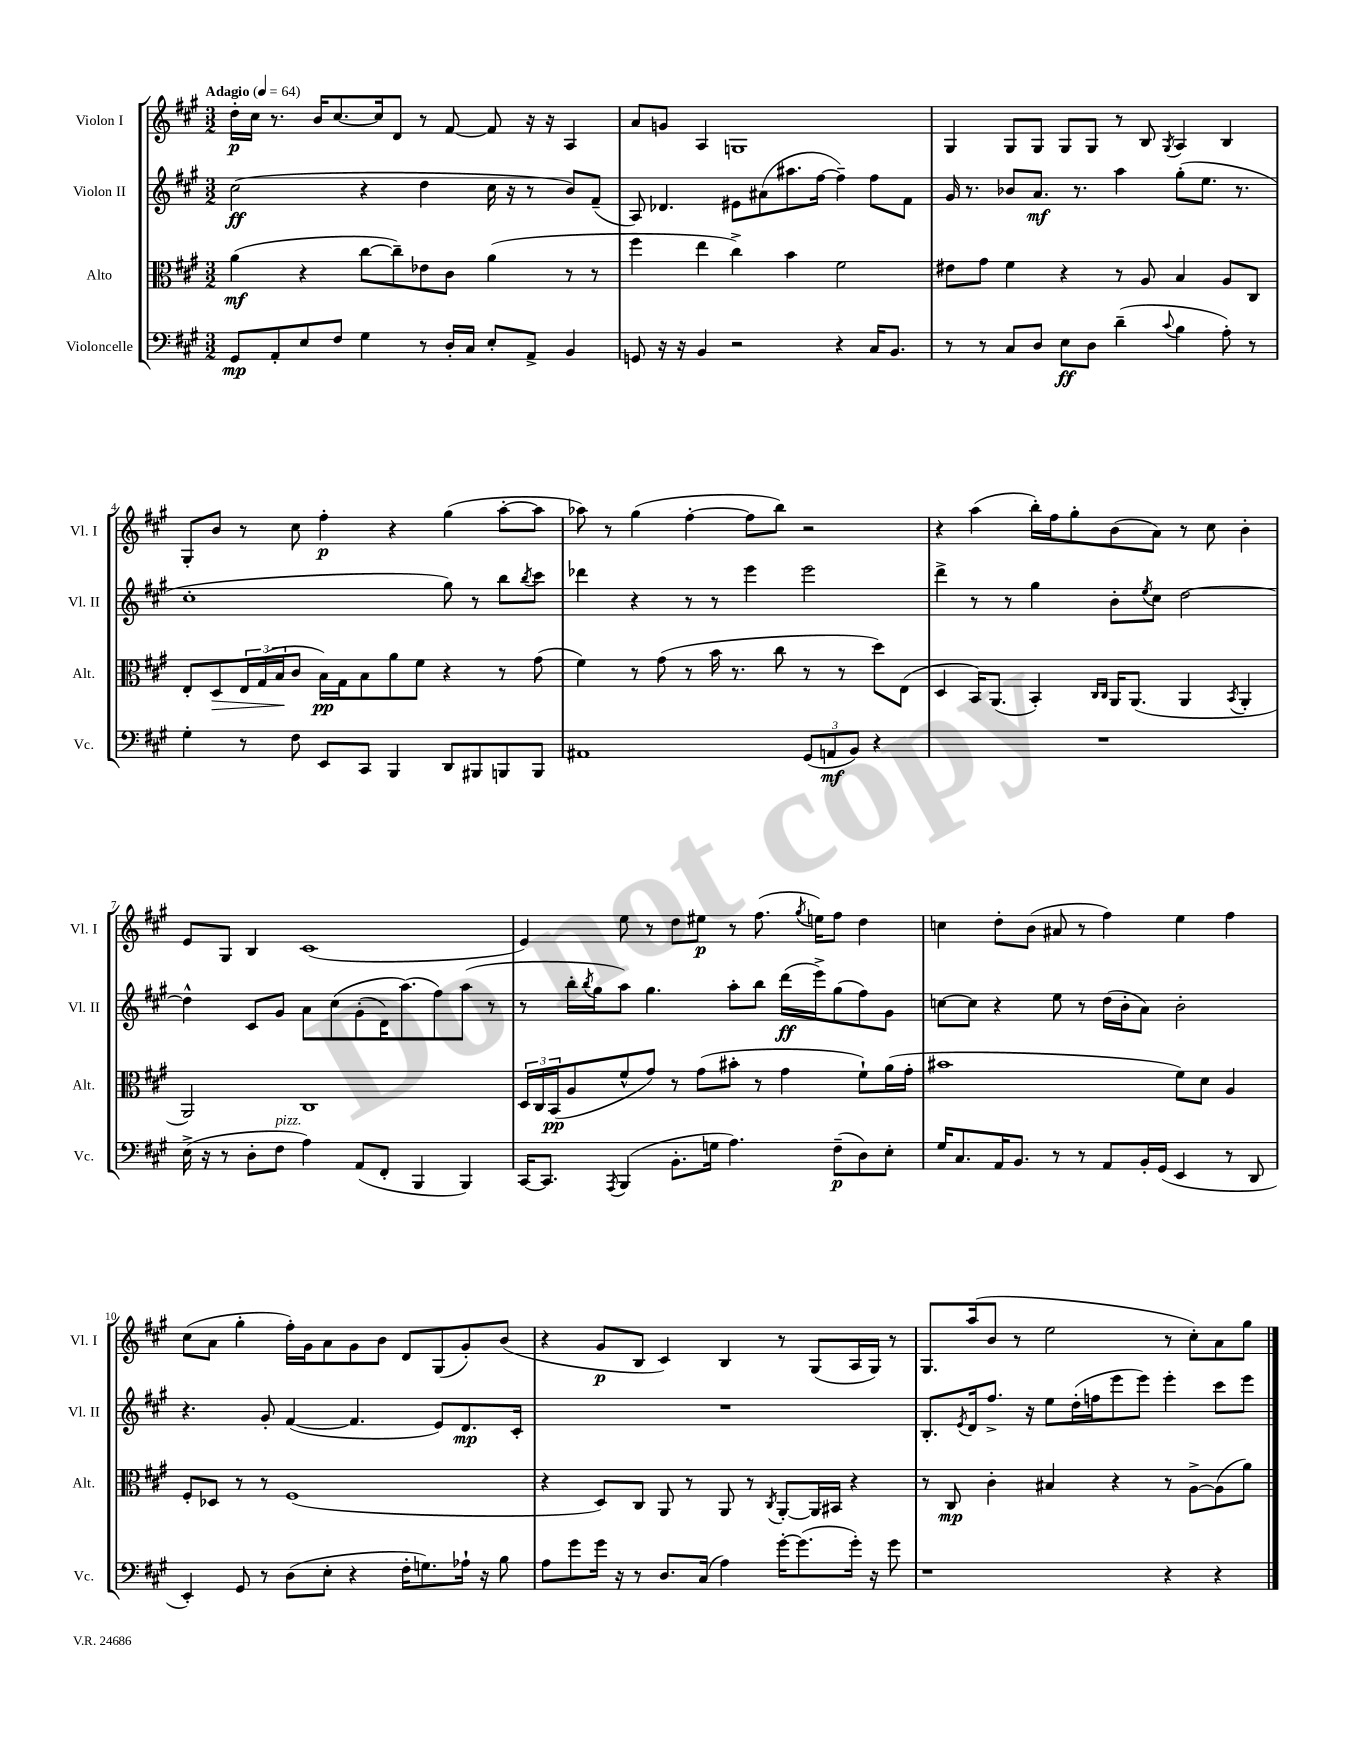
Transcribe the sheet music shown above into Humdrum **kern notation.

**kern	**dynam	**kern	**dynam	**kern	**dynam	**kern	**dynam
*part4	*part4	*part3	*part3	*part2	*part2	*part1	*part1
*staff4	*staff4	*staff3	*staff3	*staff2	*staff2	*staff1	*staff1
*I"Violoncelle	*	*I"Alto	*	*I"Violon II	*	*I"Violon I	*
*I'Vc.	*	*I'Alt.	*	*I'Vl. II	*	*I'Vl. I	*
*clefF4	*	*clefC3	*	*clefG2	*	*clefG2	*
*k[f#c#g#]	*	*k[f#c#g#]	*	*k[f#c#g#]	*	*k[f#c#g#]	*
*M3/2	*	*M3/2	*	*M3/2	*	*M3/2	*
*MM64	*	*MM64	*	*MM64	*	*MM64	*
=1	=1	=1	=1	=1	=1	=1	=1
!	!	!	!	!	!	!LO:TX:a:B:t=Adagio	!
8GG#/L	mp	(4a\	mf	(2cc#\	ff	16dd'\LL	p
.	.	.	.	.	.	16cc#\JJ	.
8AA'/	.	.	.	.	.	8.r	.
8E/	.	4r	.	.	.	.	.
.	.	.	.	.	.	16b/KL	.
8F#/J	.	.	.	.	.	[8.cc#/	.
4G#\	.	[8cc#\L	.	4r	.	.	.
.	.	.	.	.	.	16cc#/k]	.
.	.	8cc#~\])	.	.	.	8d/J	.
8r	.	8e-X\	.	4dd\	.	8r	.
16D'/LL	.	8c#\J	.	.	.	[8f#/	.
16C#/JJ	.	.	.	.	.	.	.
8E'/L	.	(4a\	.	16cc#\	.	8f#/]	.
.	.	.	.	16r	.	.	.
8AA^/J	.	.	.	8r	.	16r	.
.	.	.	.	.	.	16r	.
4BB/	.	8r	.	8b/L)	.	4A/	.
.	.	8r	.	(8f#~/J	.	.	.
=2	=2	=2	=2	=2	=2	=2	=2
8GGn/	.	4ff#\	.	8A/)	.	8a/L	.
16r	.	.	.	4.d-X/	.	8gn/J	.
16r	.	.	.	.	.	.	.
4BB/	.	4ee\	.	.	.	4A/	.
2r	.	4cc#^\)	.	8e#X\L	.	1Gn	.
.	.	.	.	(8a#X\	.	.	.
.	.	4b\	.	8.aa#X\	.	.	.
.	.	.	.	[16ff#\Jk	.	.	.
4r	.	2f#\	.	4ff#~\])	.	.	.
16C#/KL	.	.	.	8ff#\L	.	.	.
8.BB/J	.	.	.	.	.	.	.
.	.	.	.	8f#\J	.	.	.
=3	=3	=3	=3	=3	=3	=3	=3
8r	.	8e#X\L	.	16g#/	.	4G#/	.
.	.	.	.	8.r	.	.	.
8r	.	8g#\J	.	.	.	.	.
8C#/L	.	4f#\	.	8b-X/L	.	8G#/L	.
8D/J	.	.	.	8.a/J	mf	8G#/J	.
8E\L	ff	4r	.	.	.	8G#/L	.
.	.	.	.	8.r	.	.	.
8D\J	.	.	.	.	.	8G#/J	.
(4d~\	.	8r	.	4aa\	.	8r	.
.	.	8A/	.	.	.	8B/	.
8qqc#/	.	.	.	.	.	8qG#/	.
4B\	.	4B/	.	(8gg#'\L	.	4A/	.
.	.	.	.	8.ee\J	.	.	.
8A'\)	.	8A/L	.	.	.	4B/	.
.	.	.	.	8.r	.	.	.
8r	.	8C#/J	.	.	.	.	.
!!LO:LB:g=z
=4	=4	=4	=4	=4	=4	=4	=4
4G#'\	.	8E'/L	.	1cc#'	.	8G#'/L	.
!	!	!	!LO:HP:b	!	!	!	!
.	.	8D/	>	.	.	8b/J	.
8r	.	24E/L	.	.	.	8r	.
.	.	(24G#/	.	.	.	.	.
.	.	24B/J	.	.	.	.	.
8F#\	.	8c#/J	]	.	.	8cc#\	.
8EE/L	.	16B\LL)	pp	.	.	4ff#'\	p
.	.	16G#\J	.	.	.	.	.
8CC#/J	.	8B\	.	.	.	.	.
4BBB/	.	8a\	.	.	.	4r	.
.	.	8f#\J	.	.	.	.	.
8DD/L	.	4r	.	8gg#\)	.	(4gg#\	.
8BBB#X/	.	.	.	8r	.	.	.
8BBBn/	.	8r	.	8bb\L	.	[8aa'\L	.
.	.	.	.	8qbb/	.	.	.
8BBB/J	.	(8g#\	.	8ccc#\J	.	8aa\J]	.
=5	=5	=5	=5	=5	=5	=5	=5
1AA#X	.	4f#\)	.	4ddd-X\	.	8aa-X\)	.
.	.	.	.	.	.	8r	.
.	.	8r	.	4r	.	(4gg#\	.
.	.	(8g#\	.	.	.	.	.
.	.	8r	.	8r	.	[4ff#'\	.
.	.	16b\	.	8r	.	.	.
.	.	8.r	.	.	.	.	.
.	.	.	.	4eee\	.	8ff#\L]	.
.	.	8cc#\	.	.	.	8bb\J)	.
(12GG#/L	.	8r	.	2eee\	.	2r	.
12AAn/	mf	.	.	.	.	.	.
.	.	8r	.	.	.	.	.
12BB/J)	.	.	.	.	.	.	.
4r	.	8dd\L)	.	.	.	.	.
.	.	(8E\J	.	.	.	.	.
=6	=6	=6	=6	=6	=6	=6	=6
1.r	.	4D/	.	4ddd^\	.	4r	.
.	.	16BB/KL)	.	8r	.	(4aa\	.
.	.	(8.AA/J	.	.	.	.	.
.	.	.	.	8r	.	.	.
.	.	4BB'/)	.	4gg#\	.	16bb'\LL)	.
.	.	.	.	.	.	16ff#\J	.
.	.	.	.	.	.	8gg#'\	.
.	.	16qqC#/LL	.	.	.	.	.
.	.	16qqC#/JJ	.	.	.	.	.
.	.	16AA/KL	.	8b'\L	.	(8b\	.
.	.	(8.AA/J	.	.	.	.	.
.	.	.	.	8qee/	.	.	.
.	.	.	.	8cc#\J	.	8a\J)	.
.	.	4AA/	.	[2dd\	.	8r	.
.	.	.	.	.	.	8cc#\	.
.	.	8qBB/	.	.	.	.	.
.	.	4AA'/	.	.	.	4b'\	.
!!LO:LB:g=z
=7	=7	=7	=7	=7	=7	=7	=7
(16E^\	.	2AA/)	.	4dd^^\]	.	8e/L	.
16r	.	.	.	.	.	.	.
8r	.	.	.	.	.	8G#/J	.
8D'\L	.	.	.	8c#/L	.	4B/	.
!LO:TX:a:i:t=pizz.	!	!	!	!	!	!	!
8F#\J	.	.	.	8g#/J	.	.	.
4A\)	.	1C#	.	8a\L	.	(1c#	.
.	.	.	.	(8cc#\	.	.	.
(8AA/L	.	.	.	(8g#'\	.	.	.
8FF#'/J	.	.	.	16d\K)	.	.	.
.	.	.	.	(8.aa\)	.	.	.
4BBB/	.	.	.	.	.	.	.
.	.	.	.	8ff#\)	.	.	.
4BBB/)	.	.	.	(8aa\J	.	.	.
.	.	.	.	8r	.	.	.
=8	=8	=8	=8	=8	=8	=8	=8
[16CC#/KL	.	24D/LL	.	8r	.	4e/)	.
.	.	24C#/	.	.	.	.	.
8.CC#/J]	.	.	.	.	.	.	.
.	.	(24BB/J	pp	.	.	.	.
.	.	8A/	.	16bb'\LL	.	.	.
.	.	.	.	8qbb/	.	.	.
.	.	.	.	16gg#\J	.	.	.
8qAAA/	.	.	.	.	.	.	.
(4BBB/	.	8f#^^/	.	8aa\J)	.	8ee\	.
.	.	8g#/J)	.	4.gg#\	.	8r	.
8.BB'\L	.	8r	.	.	.	8dd\L	.
.	.	(8g#\L	.	.	.	8ee#X\J	p
16Gn\Jk	.	.	.	.	.	.	.
4.A\)	.	8b#X'\J	.	8aa'\L	.	8r	.
.	.	8r	.	8bb\J	.	(8.ff#\	.
.	.	4g#\	.	(16ddd\LL	ff	.	.
.	.	.	.	.	.	8qgg#/	.
.	.	.	.	16eee^\J)	.	16een\KL)	.
(8F#~\L	p	.	.	(8gg#\	.	8ff#\J	.
8D\)	.	8f#`\L)	.	8ff#\)	.	4dd\	.
8E'\J	.	(16a\L	.	8g#\J	.	.	.
.	.	16g#'\JJ	.	.	.	.	.
=9	=9	=9	=9	=9	=9	=9	=9
16G#/KL	.	1b#X	.	[8ccn\L	.	4ccn\	.
8.C#/	.	.	.	.	.	.	.
.	.	.	.	8cc\J]	.	.	.
16AA/K	.	.	.	4r	.	8dd'\L	.
8.BB/J	.	.	.	.	.	.	.
.	.	.	.	.	.	(8b\J	.
8r	.	.	.	8ee\	.	8a#X/	.
8r	.	.	.	8r	.	8r	.
8AA/L	.	.	.	(16dd\LL	.	4ff#\)	.
.	.	.	.	16b'\J	.	.	.
16BB'/L	.	.	.	8a\J)	.	.	.
(16GG#/JJ	.	.	.	.	.	.	.
4EE/	.	8f#\L)	.	2b'\	.	4ee\	.
.	.	8d\J	.	.	.	.	.
8r	.	4A/	.	.	.	4ff#\	.
8DD/	.	.	.	.	.	.	.
!!LO:LB:g=z
=10	=10	=10	=10	=10	=10	=10	=10
4EE'/)	.	8F#'/L	.	4.r	.	(8cc#\L	.
.	.	8D-X/J	.	.	.	8a\J	.
8GG#/	.	8r	.	.	.	4gg#'\	.
8r	.	8r	.	8g#'/	.	.	.
(8D\L	.	(1F#	.	([4f#/	.	16ff#'\LL)	.
.	.	.	.	.	.	16g#\J	.
8E'\J	.	.	.	.	.	8a\	.
4r	.	.	.	4.f#/]	.	8g#\	.
.	.	.	.	.	.	8b\J	.
16F#'\KL	.	.	.	.	.	8d/L	.
8.Gn\)	.	.	.	.	.	.	.
.	.	.	.	8e/L)	.	(8G#/	.
16A-X`\Jk	.	.	.	8.d/	mp	8g#'/)	.
16r	.	.	.	.	.	.	.
8B\	.	.	.	.	.	(8b/J	.
.	.	.	.	16c#'/Jk	.	.	.
=11	=11	=11	=11	=11	=11	=11	=11
8A\L	.	4r	.	1.r	.	4r	.
8g#\	.	.	.	.	.	.	.
16g#\Jk	.	8D/L)	.	.	.	8g#/L	p
16r	.	.	.	.	.	.	.
8r	.	8C#/J	.	.	.	8B/J	.
8.D/L	.	8AA/	.	.	.	4c#/)	.
.	.	8r	.	.	.	.	.
(16C#/Jk	.	.	.	.	.	.	.
4A\)	.	8AA/	.	.	.	4B/	.
.	.	8r	.	.	.	.	.
.	.	8qC#/	.	.	.	.	.
[16g#'\KL	.	[8AA'/L	.	.	.	8r	.
(8.g#\]	.	.	.	.	.	.	.
.	.	16AA/L]	.	.	.	(8G#/L	.
.	.	16BB#X/JJ	.	.	.	.	.
16g#'\Jk)	.	4r	.	.	.	16A/L	.
16r	.	.	.	.	.	16G#/JJ)	.
8g#\	.	.	.	.	.	8r	.
=12	=12	=12	=12	=12	=12	=12	=12
1r	.	8r	.	8.B'/L	.	8.G#/L	.
.	.	8C#/	mp	.	.	.	.
.	.	.	.	8qe/	.	.	.
.	.	.	.	16d/k	.	(16aa/k	.
.	.	4c#'\	.	8.ff#^/J	.	8b/J	.
.	.	.	.	.	.	8r	.
.	.	.	.	16r	.	.	.
.	.	4B#X/	.	8ee\L	.	2ee\	.
.	.	.	.	(16dd'\L	.	.	.
.	.	.	.	16ffn\J	.	.	.
.	.	4r	.	8eee\	.	.	.
.	.	.	.	8eee\J)	.	.	.
4r	.	8r	.	4eee'\	.	8r	.
.	.	[8A^\L	.	.	.	8cc#'\L)	.
4r	.	(8A\]	.	8ccc#\L	.	8a\	.
.	.	8a\J)	.	8eee\J	.	8gg#\J	.
==	==	==	==	==	==	==	==
*-	*-	*-	*-	*-	*-	*-	*-
